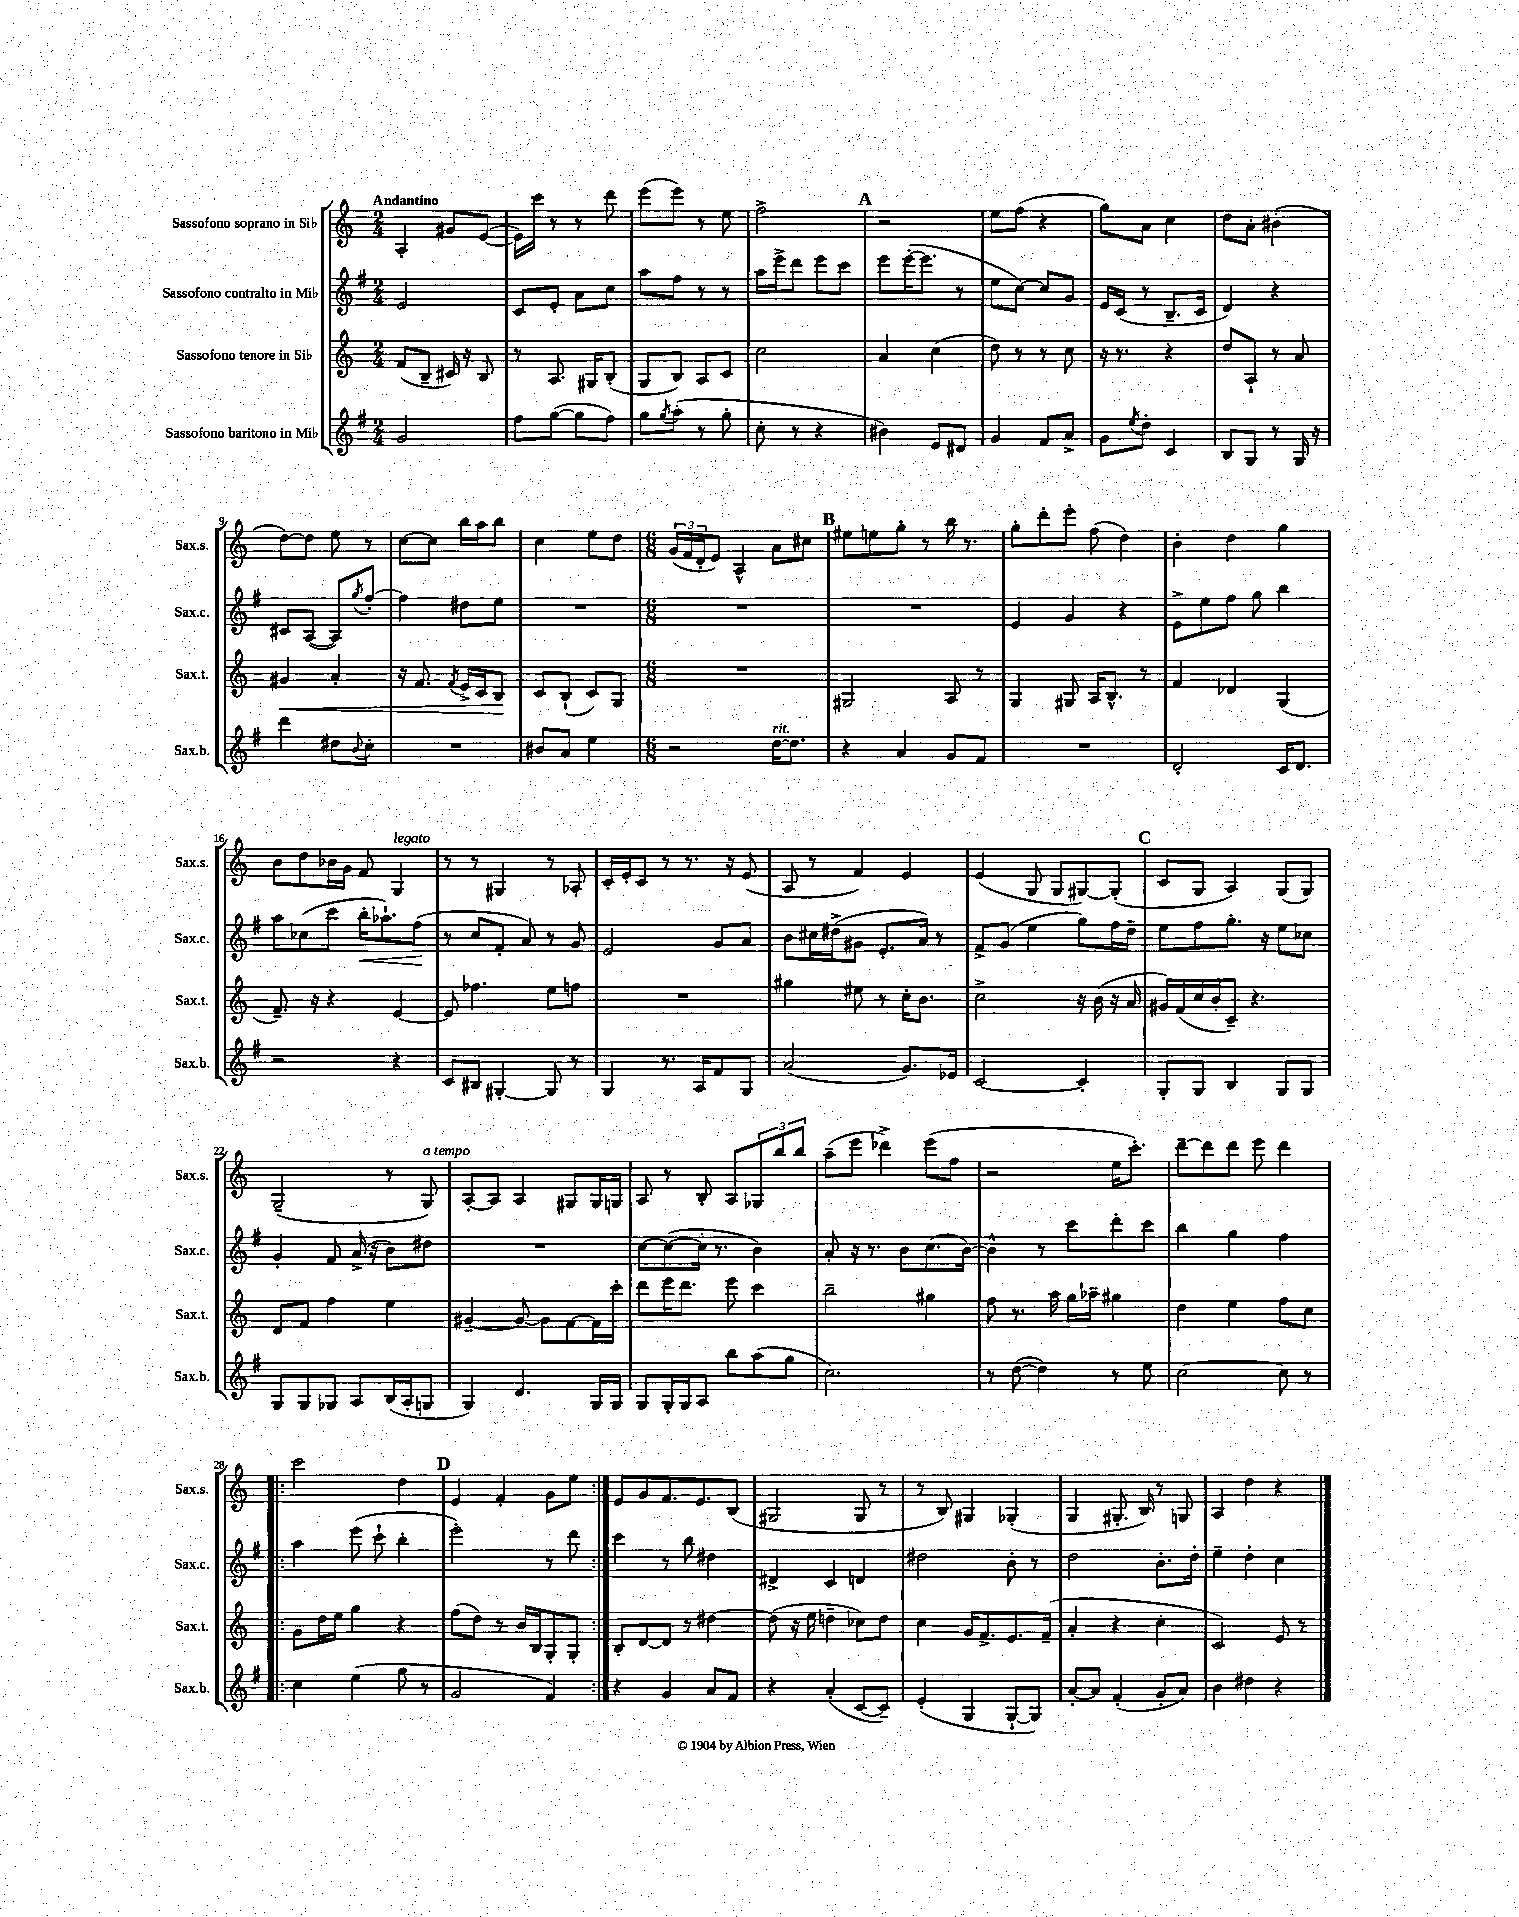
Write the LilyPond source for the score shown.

<<
\new StaffGroup <<
\new Staff = "s0" \with { instrumentName = "Sassofono soprano in Sib" shortInstrumentName = "Sax.s." } {
    \clef treble \key c \major \numericTimeSignature \time 2/4 \tempo "Andantino"
    a4-. gis'8 e'8~( |
    e'16) c'''16 r8 r8 d'''8 |
    e'''8( e'''8) r8 e''8 |
    f''2-> |
    \mark \markup { \bold "A" } r2 |
    e''8 f''8( r4 |
    g''8) a'8 c''4 |
    d''8 a'8-. bis'4-.( |
    d''8~) d''8 e''8 r8 |
    c''8~ c''8 b''16 a''16 b''8 |
    c''4 e''8 d''8 |
    \numericTimeSignature \time 6/8 \tuplet 3/2 { g'16( f'16 d'16-. } e'8) a4-^ a'8 cis''8 |
    \mark \markup { \bold "B" } eis''8 e''8 g''8-. r8 b''16 r8. |
    g''8-. d'''8-. e'''8-. f''8( d''4) |
    b'4-. d''4 g''4 |
    b'8 d''8 bes'16 g'16 f'8 g4^\markup { \italic "legato" } |
    r8 r8 gis4 r8 aes8-. |
    c'16-. e'16-. c'8 r8 r8. r16 e'8( |
    a8 r8 f'4) e'4 |
    e'4( g8 g8 gis8~) gis8-.( |
    \mark \markup { \bold "C" } c'8 g8 a4) g8( g8) |
    g2--( r8 g8^\markup { \italic "a tempo" }) |
    a8~-. a8 a4 gis8 gis16 g16 |
    a8 r8 b8-. a8 \tuplet 3/2 { ges8 b''8 b''8 } |
    a''8--( e'''8 des'''4->) e'''8( f''8 |
    r2 e''16 c'''8.-.) |
    d'''8~-- d'''8 d'''8 e'''8 d'''4 |
    \repeat volta 2 { c'''2 d''4 |
    \mark \markup { \bold "D" } e'4 f'4-. g'8 e''8 | }
    e'8 g'8 f'8. e'8. b8( |
    gis2 gis8 r8 |
    r8 b8) gis4 ges4-.( |
    g4 gis8.-. b16) r8 g8 |
    a4 d''4 r4 \bar "|." |
}
\new Staff = "s1" \with { instrumentName = "Sassofono contralto in Mib" shortInstrumentName = "Sax.c." } {
    \clef treble \key g \major \numericTimeSignature \time 2/4
    e'2 |
    c'8 e'8-. a'8 c''8 |
    a''8 fis''8 r8 r8 |
    a''16 e'''16-> d'''8 e'''8 c'''8 |
    \mark \markup { \bold "A" } e'''8 e'''16~-.( e'''8. r8 |
    e''8 c''8~) c''8 g'8 |
    e'16 c'16( r8 b8.-- c'16 |
    d'4) r4 |
    cis'8 a8~( a8) \acciaccatura { g''8 } fis''8~-. |
    fis''4 dis''8 e''8 |
    R2 |
    \numericTimeSignature \time 6/8 R2. |
    \mark \markup { \bold "B" } R2. |
    e'4 g'4 r4 |
    e'8-> e''8 fis''8 g''8 b''4 |
    a''8 ces''8( c'''8 b''16-.\< aes''8.-!) fis''8\!( |
    r8 c''8 fis'8-. a'8) r8 g'8 |
    e'2 g'8 a'8 |
    b'8 cis''16 dis''16->( gis'8 e'8.-. a'16) r8 |
    fis'8-> g'8( e''4 g''8) fis''16 d''16-- |
    \mark \markup { \bold "C" } e''8 fis''8 g''8.-. r16 e''8 ces''8 |
    g'4-. fis'8 a'16->( r16 b'8) dis''8 |
    R2. |
    c''8~ c''8~( c''16-. r8. b'4) |
    a'8-. r16 r8. b'8 c''8.( b'16~) |
    b'4-^ r8 c'''8 d'''8-. c'''8 |
    b''4 g''4 fis''4 |
    \repeat volta 2 { a''4 e'''8( c'''8-! b''4-. |
    \mark \markup { \bold "D" } e'''2-.) r8 d'''8 | }
    c'''4 r8 b''8 dis''4 |
    dis'4-> c'4 d'4 |
    dis''2 b'8-. r8 |
    d''2 b'8.-. d''16-. |
    e''4-- d''4-. c''4 \bar "|." |
}
\new Staff = "s2" \with { instrumentName = "Sassofono tenore in Sib" shortInstrumentName = "Sax.t." } {
    \clef treble \key c \major \numericTimeSignature \time 2/4
    f'8( b8-- cis'16) r16 b8 |
    r8 a8. gis16 b8-.( |
    g8 b8) a8 c'8 |
    c''2 |
    \mark \markup { \bold "A" } a'4 c''4( |
    d''8) r8 r8 c''8 |
    r16 r8. r4 |
    d''8 a8-! r8 a'8 |
    gis'4\< a'4-. |
    r16 f'8. \acciaccatura { f'8 } e'16-> c'16 b8\! |
    c'8 b8-!( c'8) g8 |
    \numericTimeSignature \time 6/8 R2. |
    \mark \markup { \bold "B" } gis2 a8 r8 |
    g4 gis8 a16 b8.-^ r8 |
    f'4 des'4 g4( |
    f'8.--) r16 r4 e'4~ |
    e'8 fes''4. e''8 f''8 |
    R2. |
    gis''4 eis''8 r8 c''16-. b'8. |
    c''2-> r16 b'16( r16 a'16 |
    \mark \markup { \bold "C" } gis'16) f'16( c''16 b'16-. c'8--) r4. |
    d'8 f'8 f''4 e''4 |
    gis'4~-- gis'8~ gis'8 f'8~ f'16 c'''16-. |
    d'''8 e'''16 d'''8. e'''8 c'''4 |
    b''2-- gis''4 |
    f''8 r8. a''16 g''16 aes''16-- gis''4 |
    d''4 e''4 f''8 c''8 |
    \repeat volta 2 { g'8 d''16 e''16 g''4 r4 |
    \mark \markup { \bold "D" } f''8( d''8) r8 b'16 b16 g8-. g8-. | }
    b8-. d'8~ d'8 r8 dis''4~ |
    dis''8( r16 e''16 d''4-- ces''8) d''8 |
    c''4 g'16 f'8.-> e'8. f'16--( |
    a'4-. r4 c''4-. |
    c'2) e'8 r8 \bar "|." |
}
\new Staff = "s3" \with { instrumentName = "Sassofono baritono in Mib" shortInstrumentName = "Sax.b." } {
    \clef treble \key g \major \numericTimeSignature \time 2/4
    g'2 |
    fis''8 g''8~( g''8 fis''8) |
    g''8 \acciaccatura { g''8 } a''8-.( r8 g''8-. |
    c''8-. r8 r4 |
    \mark \markup { \bold "A" } bis'4) e'8 dis'8 |
    g'4 fis'8 a'8-> |
    g'8 \acciaccatura { e''8 } d''8-. c'4 |
    b8 g8 r8 g16 r16 |
    d'''4 dis''8 \appoggiatura { b'8 } c''8-. |
    R2 |
    bis'8 a'8 e''4 |
    \numericTimeSignature \time 6/8 r2 d''16~^\markup { \italic "rit." } d''8. |
    \mark \markup { \bold "B" } r4 a'4 g'8 fis'8 |
    R2. |
    d'2-. c'16 d'8. |
    r2 r4 |
    c'8 bis8 gis4~-. gis8 r8 |
    g4 r8. a16 fis'8 g8 |
    a'2( g'8.) ees'16 |
    c'2~ c'4-. |
    \mark \markup { \bold "C" } g8-. g8 b4 g8 g8 |
    g8 g8 ges8 a8 b16( a16-. g8 |
    g4) d'4. g16 g16 |
    g8 g16-. g16 a8 b''8 a''8( g''8 |
    c''2.) |
    r8 d''8~( d''4) r8 e''8 |
    c''2~ c''8 r8 |
    \repeat volta 2 { c''4 e''4( g''8 r8 |
    \mark \markup { \bold "D" } g'2 fis'4) | }
    r4 g'4 a'8 fis'8 |
    r4 a'4-.( c'8~ c'8--) |
    e'4-.( g4 g8~-! g8) |
    a'8~-. a'8 fis'4-.( g'8-. a'8) |
    b'4 dis''4 r4 \bar "|." |
}
>>
>>
